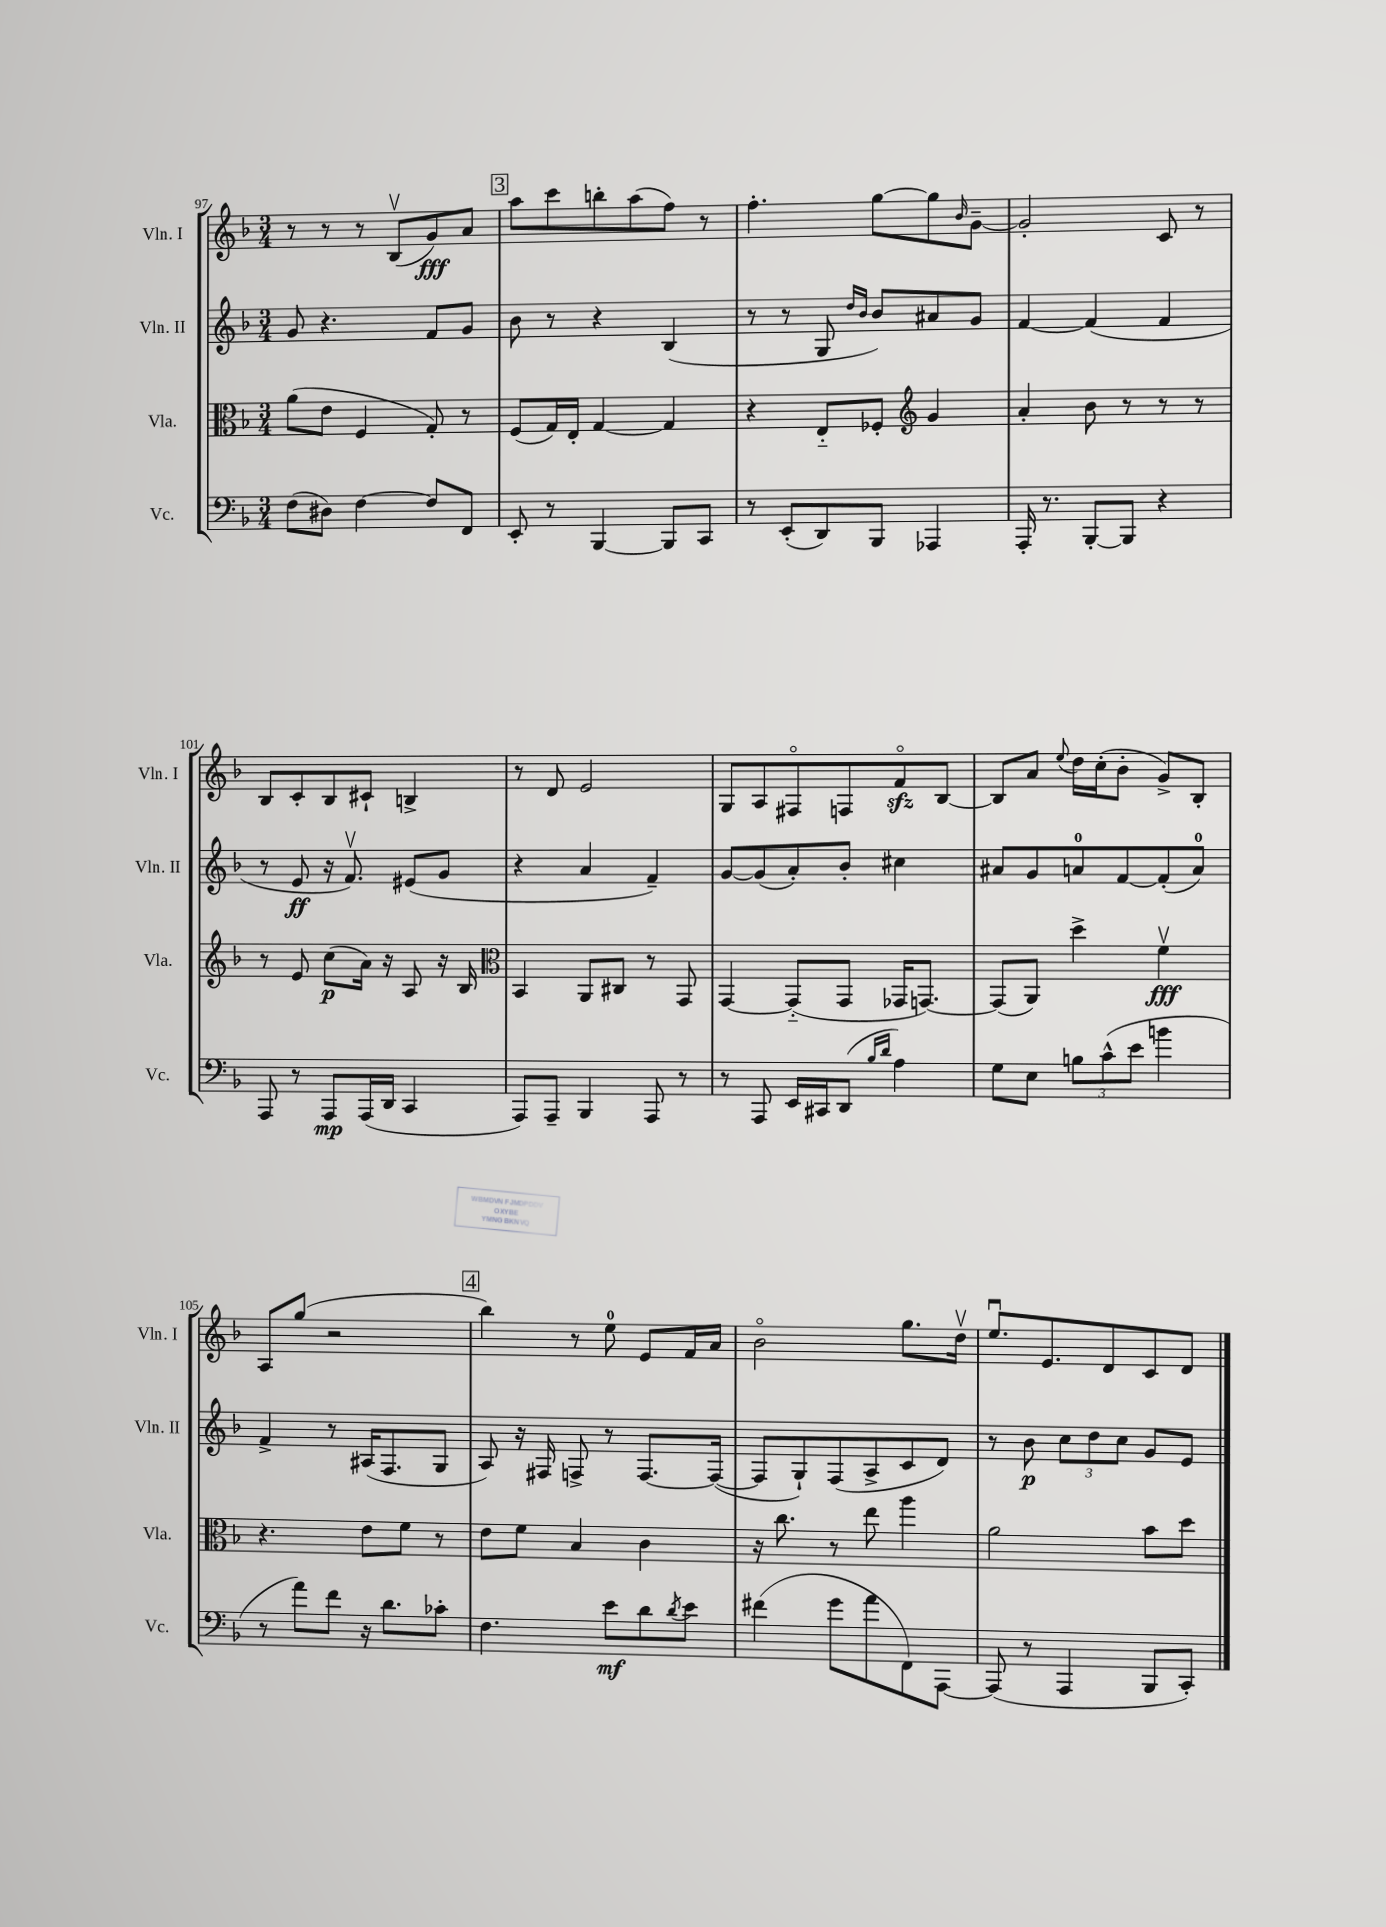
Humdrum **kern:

**kern	**dynam	**kern	**dynam	**kern	**dynam	**kern	**dynam
*part4	*part4	*part3	*part3	*part2	*part2	*part1	*part1
*staff4	*staff4	*staff3	*staff3	*staff2	*staff2	*staff1	*staff1
*I"Vc.	*	*I"Vla.	*	*I"Vln. II	*	*I"Vln. I	*
*I'Vc.	*	*I'Vla.	*	*I'Vln. II	*	*I'Vln. I	*
*clefF4	*	*clefC3	*	*clefG2	*	*clefG2	*
*k[b-]	*	*k[b-]	*	*k[b-]	*	*k[b-]	*
*M3/4	*	*M3/4	*	*M3/4	*	*M3/4	*
=97	=97	=97	=97	=97	=97	=97	=97
(8F\L	.	(8a\L	.	8g/	.	8r	.
8D#X\J)	.	8e\J	.	4.r	.	8r	.
[4F\	.	4F/	.	.	.	8r	.
.	.	.	.	.	.	(8B-v/L	.
8F/L]	.	8G'/)	.	8f/L	.	8g/)	fff
8FF/J	.	8r	.	8g/J	.	8a/J	.
!!LO:REH:place=s1:t=3
=98	=98	=98	=98	=98	=98	=98	=98
8EE'/	.	(8F/L	.	8b-\	.	8aa\L	.
8r	.	16G/L)	.	8r	.	8ccc\	.
.	.	16E'/JJ	.	.	.	.	.
[4BBB-/	.	[4G/	.	4r	.	8bbn'\	.
.	.	.	.	.	.	(8aa\	.
8BBB-/L]	.	4G/]	.	(4B-/	.	8ff\J)	.
8CC/J	.	.	.	.	.	8r	.
=99	=99	=99	=99	=99	=99	=99	=99
8r	.	4r	.	8r	.	4.ff'\	.
(8EE'/L	.	.	.	8r	.	.	.
8DD/)	.	8E/L	.	8G/	.	.	.
.	.	.	.	16qqdd/LL	.	.	.
.	.	.	.	16qqb-/JJ	.	.	.
8BBB-/J	.	8F-X'/J	.	8b-/L)	.	[8gg\L	.
*	*	*clefG2	*	*	*	*	*
4AAA-X/	.	4g/	.	8a#X/	.	8gg\]	.
.	.	.	.	.	.	16qqb-/	.
.	.	.	.	8g/J	.	[8g~\J	.
=100	=100	=100	=100	=100	=100	=100	=100
16AAA'/	.	4a'/	.	[4f/	.	2g'/]	.
8.r	.	.	.	.	.	.	.
[8BBB-'/L	.	8b-\	.	(4f/]	.	.	.
8BBB-/J]	.	8r	.	.	.	.	.
4r	.	8r	.	4f/	.	8c/	.
.	.	8r	.	.	.	8r	.
!!LO:LB:g=z
=101	=101	=101	=101	=101	=101	=101	=101
8AAA/	.	8r	.	8r	.	8B-/L	.
8r	.	8e/	.	8e/	ff	8c'/	.
8AAA/L	mp	(8cc\L	p	16r	.	8B-/	.
.	.	.	.	8.fv/)	.	.	.
(16AAA/L	.	16a\Jk)	.	.	.	8c#X`/J	.
16DD/JJ	.	16r	.	.	.	.	.
4CC/	.	8A/	.	(8e#X/L	.	4Bn^/	.
.	.	16r	.	8g/J	.	.	.
.	.	16B-/	.	.	.	.	.
=102	=102	=102	=102	=102	=102	=102	=102
*	*	*clefC3	*	*	*	*	*
8AAA/L)	.	4BB-/	.	4r	.	8r	.
8AAA~/J	.	.	.	.	.	8d/	.
4BBB-/	.	8AA/L	.	4a/	.	2e/	.
.	.	8C#X/J	.	.	.	.	.
8AAA/	.	8r	.	4f~/)	.	.	.
8r	.	8GG/	.	.	.	.	.
=103	=103	=103	=103	=103	=103	=103	=103
8r	.	[4GG/	.	[8g/L	.	8G/L	.
8AAA/	.	.	.	(8g/]	.	8A/	.
16EE/LL	.	(8GG/L]	.	8a'/)	.	8F#X/	.
16CC#X/J	.	.	.	.	.	.	.
(8DD/J	.	8GG/J	.	8b-'/J	.	8Fn/	.
16qqB-/LL	.	.	.	.	.	.	.
16qqd/JJ	.	.	.	.	.	.	.
4A\)	.	16GG-X/KL	.	4cc#X\	.	8fzz/	.
.	.	[8.GGn/J)	.	.	.	.	.
.	.	.	.	.	.	[8B-/J	.
=104	=104	=104	=104	=104	=104	=104	=104
8G\L	.	(8GG/L]	.	8a#X/L	.	8B-/L]	.
8E\J	.	8AA/J)	.	8g/	.	8a/J	.
.	.	.	.	.	.	8qqee/	.
12Bn\L	.	4dd^\	.	8an/	.	16dd\LL	.
.	.	.	.	.	.	(16cc'\J	.
(12c^^\	.	.	.	.	.	.	.
.	.	.	.	[8f/	.	8b-'\J	.
12e\J	.	.	.	.	.	.	.
4bn\	.	4fv\	fff	(8f'/]	.	8g^/L)	.
.	.	.	.	8a/J)	.	8B-'/J	.
!!LO:LB:g=z
=105	=105	=105	=105	=105	=105	=105	=105
8r	.	4.r	.	4f^/	.	8A/L	.
8a\L)	.	.	.	.	.	(8gg/J	.
8f\J	.	.	.	8r	.	2r	.
16r	.	8e\L	.	(16A#X/KL	.	.	.
8.d\L	.	.	.	8.F/	.	.	.
.	.	8f\J	.	.	.	.	.
8c-X'\J	.	8r	.	8G/J	.	.	.
!!LO:REH:place=s1:t=4
=106	=106	=106	=106	=106	=106	=106	=106
4.F\	.	8e\L	.	8A/)	.	4bb-\)	.
.	.	8f\J	.	16r	.	.	.
.	.	.	.	16F#X/	.	.	.
.	.	4B-/	.	8Fn^/	.	8r	.
8e\L	mf	.	.	8r	.	8ee\	.
8d\	.	4c\	.	[8.F/L	.	8e/L	.
8qd/	.	.	.	.	.	.	.
8e\J	.	.	.	.	.	16f/L	.
.	.	.	.	(16F/Jk_	.	16a/JJ	.
=107	=107	=107	=107	=107	=107	=107	=107
(4f#X\	.	16r	.	8F/L]	.	2b-\	.
.	.	8.cc\	.	.	.	.	.
.	.	.	.	8G`/)	.	.	.
8g\L	.	8r	.	(8F/	.	.	.
8a\	.	8ee\	.	8A^/	.	.	.
8FF\)	.	4aa\	.	8c/	.	8.gg\L	.
[8AAA\J	.	.	.	8d/J)	.	.	.
.	.	.	.	.	.	16ddv\Jk	.
=108	=108	=108	=108	=108	=108	=108	=108
(8AAA/]	.	2a\	.	8r	.	8.eeu/L	.
8r	.	.	.	8b-\	p	.	.
.	.	.	.	.	.	8.e/	.
4AAA/	.	.	.	12cc\L	.	.	.
.	.	.	.	12dd\	.	.	.
.	.	.	.	.	.	8d/	.
.	.	.	.	12cc\J	.	.	.
8BBB-/L	.	8b-\L	.	8g/L	.	8c/	.
8CC'/J)	.	8dd\J	.	8e/J	.	8d/J	.
==	==	==	==	==	==	==	==
*-	*-	*-	*-	*-	*-	*-	*-
